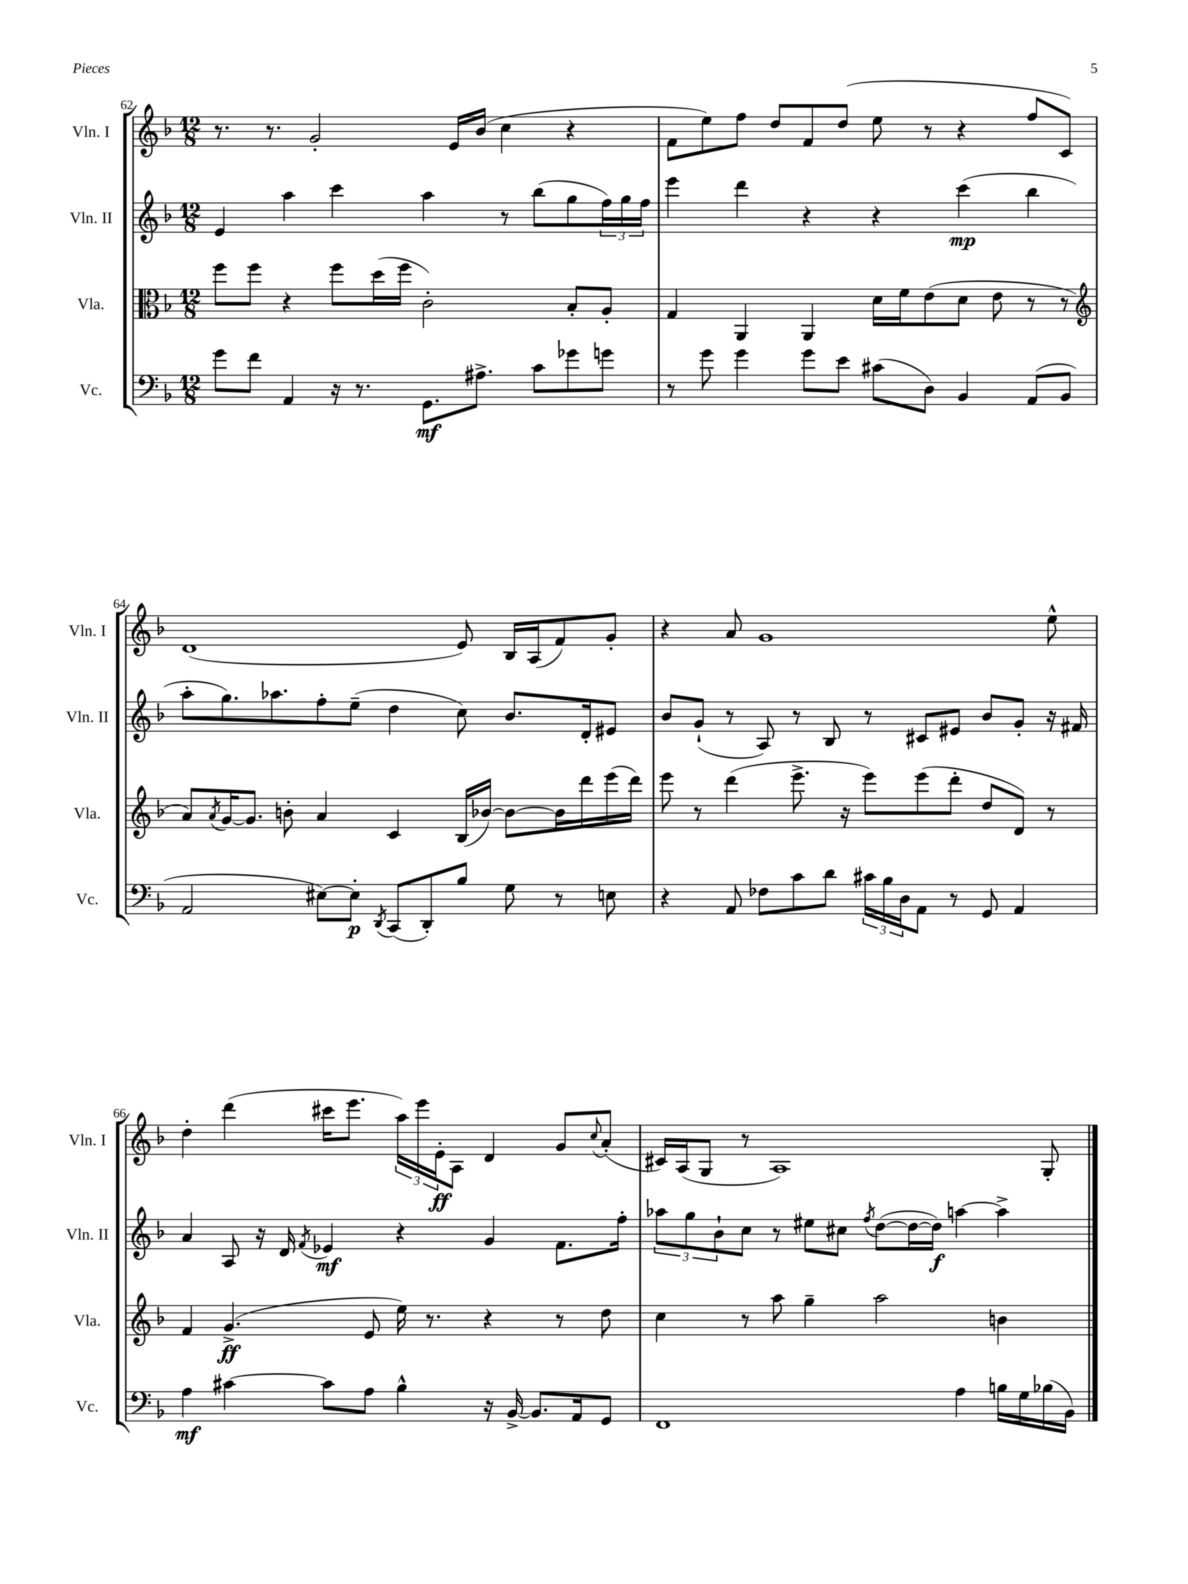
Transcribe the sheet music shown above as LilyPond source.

<<
\new StaffGroup <<
\new Staff = "s0" \with { instrumentName = "Vln. I" shortInstrumentName = "Vln. I" } {
    \clef treble \key f \major \numericTimeSignature \time 12/8
    r8. r8. g'2-. e'16 bes'16( c''4 r4 |
    f'8 e''8) f''8 d''8 f'8 d''8( e''8 r8 r4 f''8 c'8) |
    d'1( e'8) bes16 a16( f'8) g'8-. |
    r4 a'8 g'1 e''8-^ |
    d''4-. d'''4( cis'''16 e'''8. \tuplet 3/2 { a''16) e'''16 e'16-.\ff } a8 d'4 g'8 \appoggiatura { c''8 } a'8-.( |
    cis'16) a16( g8 r8 a1) g8-. \bar "|." |
}
\new Staff = "s1" \with { instrumentName = "Vln. II" shortInstrumentName = "Vln. II" } {
    \clef treble \key f \major \numericTimeSignature \time 12/8
    e'4 a''4 c'''4 a''4 r8 bes''8( g''8 \tuplet 3/2 { f''16) g''16 f''16 } |
    e'''4 d'''4 r4 r4 c'''4\mp( bes''4 |
    a''8-. g''8.) aes''8. f''8-. e''8--( d''4 c''8) bes'8. d'16-. eis'8 |
    bes'8 g'8-!( r8 a8) r8 bes8 r8 cis'8 eis'8 bes'8 g'8-. r16 fis'16 |
    a'4 a8 r16 d'16 \acciaccatura { f'8 } ees'4\mf r4 g'4 f'8. f''16-. |
    \tuplet 3/2 { aes''8 g''8 bes'8-! } c''8 r8 eis''8 cis''8 \acciaccatura { f''8 } d''8~( d''16~ d''16\f) a''4~ a''4-> \bar "|." |
}
\new Staff = "s2" \with { instrumentName = "Vla." shortInstrumentName = "Vla." } {
    \clef alto \key f \major \numericTimeSignature \time 12/8
    f''8 f''8 r4 f''8 d''16( f''16 c'2-.) bes8-. a8-. |
    g4 a,4 a,4 d'16 f'16 e'8( d'8 e'8 r8 r8 |
    \clef treble a'8) \acciaccatura { a'8 } g'16~ g'8. b'8-. a'4 c'4 bes16( bes'16~) bes'8~ bes'16 d'''16 e'''16( d'''16) |
    e'''8 r8 d'''4( e'''8.-> r16 e'''8) e'''8( d'''8-. d''8 d'8) r8 |
    f'4 g'4.->\ff( e'8 e''16) r8. r4 r8 d''8 |
    c''4 r8 a''8 g''4-- a''2 b'4 \bar "|." |
}
\new Staff = "s3" \with { instrumentName = "Vc." shortInstrumentName = "Vc." } {
    \clef bass \key f \major \numericTimeSignature \time 12/8
    g'8 f'8 a,4 r16 r8. g,8.\mf ais8.-> c'8 ges'8 g'8 |
    r8 g'8 g'4 g'8 e'8 cis'8( d8) bes,4 a,8( bes,8 |
    a,2 eis8~) eis8-.\p \acciaccatura { d,8 } c,8( d,8-.) bes8 g8 r8 e8 |
    r4 a,8 fes8 c'8 d'8 \tuplet 3/2 { cis'16 bes16 d16 } a,8 r8 g,8 a,4 |
    a4\mf cis'4~ cis'8 a8 bes4-^ r16 bes,16~-> bes,8. a,16 g,8 |
    f,1 a4 b16 g16 bes16( bes,16) \bar "|." |
}
>>
>>
\layout { \context { \Score currentBarNumber = #62 } }
